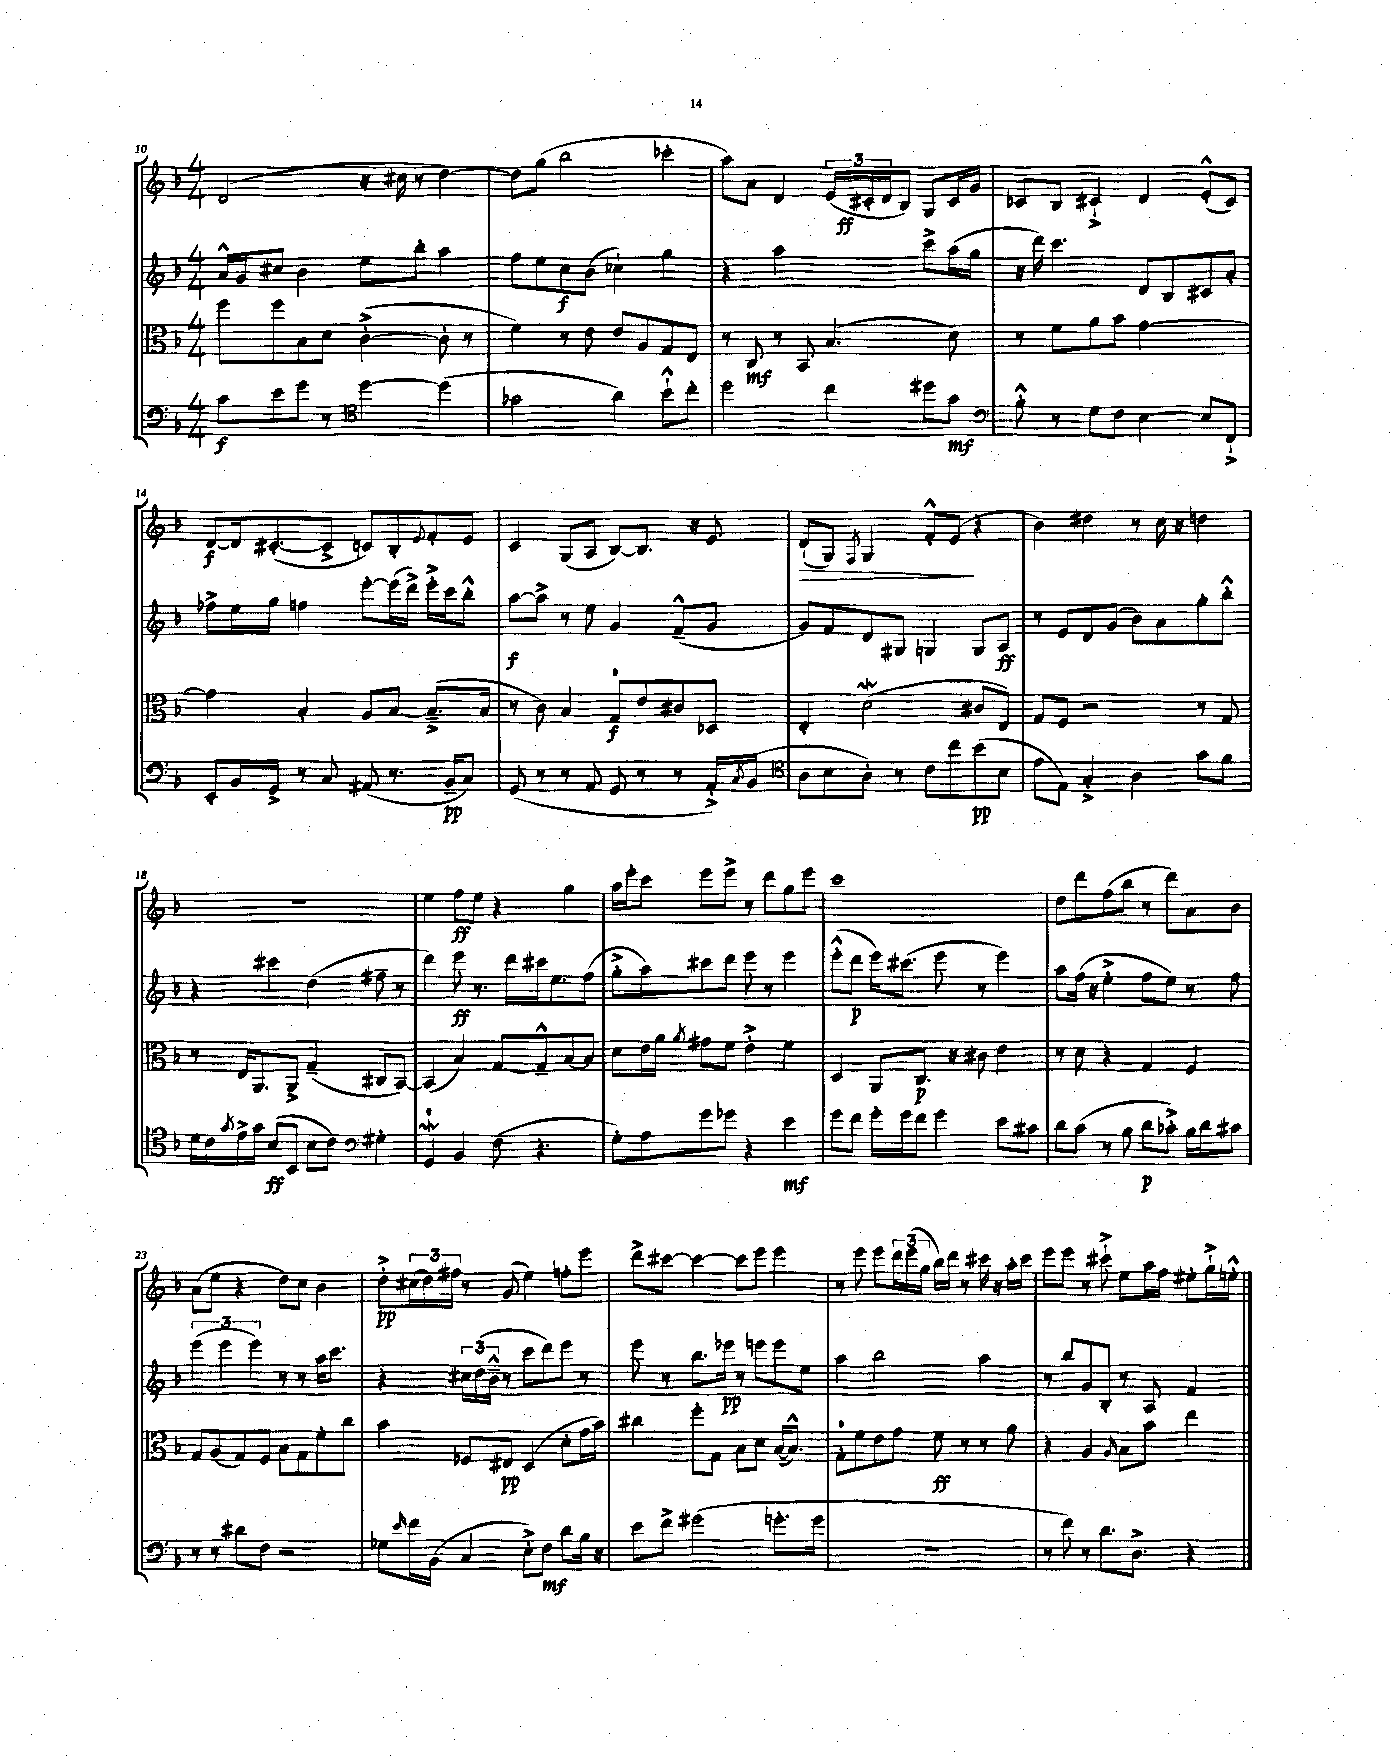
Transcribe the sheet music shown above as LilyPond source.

<<
\new StaffGroup <<
\new Staff = "s0" {
    \clef treble \key f \major \numericTimeSignature \time 4/4
    d'2( r16 cis''16 r8 d''4~) |
    d''8 g''8( bes''2 ces'''4-. |
    a''8) a'8 d'4 \tuplet 3/2 { e'16( cis'16-.\ff d'16 } bes8) g8 cis'16 g'16 |
    ces'8 bes8 cis'4-!-> d'4 e'8-.-^( cis'8) |
    d'8~\f d'16 cis'8.~-.( cis'8-> c'8) bes8-. \appoggiatura { e'8 } f'8-. e'8 |
    c'4 g8( a8 bes8~) bes8. r16 e'8 |
    d'8-!\>( g8) \acciaccatura { f8 } g4 f'8-.-^ e'8\!( r4 |
    bes'4) dis''4 r8 c''16 r16 d''4 |
    R1 |
    e''4 f''8\ff e''8 r4 g''4 |
    a''16 e'''16-. c'''8 e'''8 e'''8-> r8 d'''8 g''8 e'''8 |
    c'''1 |
    d''8 d'''8 f''8( bes''8 r8 d'''8) a'8 bes'8 |
    a'8( e''8 r4 d''8) c''8 bes'4 |
    d''8-.->\pp \tuplet 3/2 { cis''16( d''16) fis''16 } r8 g'8( e''4) f''8-. e'''8 |
    d'''8-> cis'''8~ cis'''4~ cis'''8 e'''8 e'''4 |
    r8 e'''8 e'''8 \tuplet 3/2 { d'''16 e'''16( g''16 } bes''16) d'''16 r8 cis'''16 r16 a''16-. cis'''16 |
    e'''8 e'''8 r8 cis'''8-!-> e''8 a''16 f''16 eis''8-. g''16-!-> e''16-.-^ \bar "|." |
}
\new Staff = "s1" {
    \clef treble \key f \major \numericTimeSignature \time 4/4
    a'16-^ g'16 cis''8 bes'4 e''8 bes''8-. a''4 |
    f''8 e''8 c''8\f bes'8( ces''4-!) g''4 |
    r4 a''2 c'''8-> a''16( g''16 |
    r16 d'''16) c'''4. d'8 bes8 cis'8 a'8-. |
    fes''8-> e''16 g''16 f''4 e'''8~-. e'''16( d'''16->) e'''16-.-> c'''16 bes''8-.-^ |
    a''8~\f a''8-> r8 e''8 g'4 f'8---^( g'8 |
    g'8) f'8 d'8 gis8 g4 g8 a8\ff |
    r8 e'8 d'8 g'8( bes'8) a'8 g''8-. bes''8-.-^ |
    r4 cis'''4 d''4( fis''8-- r8 |
    d'''4) e'''8\ff r8. d'''16 cis'''16 e''8. f''8( |
    g''8-.-> a''8) cis'''8 d'''8 e'''8 r8 e'''4 |
    e'''8-.-^( d'''8\p e'''16) cis'''8.( e'''8 r8 e'''4) |
    a''8 f''16( r16 e''4-.-> f''8 e''8) r8 f''8 |
    \tuplet 3/2 { e'''4( e'''4 e'''4) } r8 r8 a''16 c'''8. |
    r4 \tuplet 3/2 { cis''16 d''16( bes'16---^ } r8 c'''8 d'''8) e'''8 r8 |
    e'''8 r8 bes''8. ees'''16\pp r8 e'''8 e'''8 e''8 |
    a''4 bes''2 a''4 |
    r8 bes''8 g'8 bes8-. r8 a8 f'4 \bar "|." |
}
\new Staff = "s2" {
    \clef alto \key f \major \numericTimeSignature \time 4/4
    f''8 f''8 bes8 d'8 c'4~-.->( c'8-. r8 |
    f'4) r8 e'8 e'8 a8 g8 e8 |
    r8 c8\mf r8 bes,8 bes4.( d'8) |
    r8 f'8 a'8 bes'8 g'2~ |
    g'4 bes4-. a8 bes8~ bes8.--->( bes16 |
    r8 c'8) bes4 g8-0\f e'8 cis'8 des8 |
    e4-. d'2\mordent( cis'8 e8) |
    g8 f8 r2 r8 g8 |
    r8 e16 a,8. a,8-> g4--( cis8 bes,8~) |
    bes,4( bes4) g8~ g8---^ bes8~ bes8 |
    d'8 e'16 a'16 \acciaccatura { a'8 } gis'8 f'8 e'4-.-> f'4 |
    d4 a,8 c8.\p r16 cis'8 e'4 |
    r8 d'8 r4 g4 f4 |
    g8 a8( g8) f8 bes8 g8 f'8-. c''8 |
    bes'4 fes8 eis8\pp d4( d'8-. g'16 bes'16) |
    cis''4 f''8-. g8 bes8 d'8 bes16~( bes8.-^) |
    g8-0-. f'8 e'8 g'8 f'8\ff r8 r8 a'8 |
    r4 a4 \grace { a16 } bes8 bes'8 e''4 \bar "|." |
}
\new Staff = "s3" {
    \clef bass \key f \major \numericTimeSignature \time 4/4
    c'8\f e'8 g'8 r8 \clef tenor d''4~ d''4( |
    ges'2 a'4) bes'8-!-^ c''8-. |
    d''2 c''4 dis''8 g'8\mf |
    \clef bass bes8-.-^ r8 g8 f8 e4~ e8 f,8-!-> |
    e,8-. bes,16 g,16-> r8 c8 ais,8( r8. bes,16--\pp c8) |
    g,8( r8 r8 a,8 g,8 r8 r8 a,16-.->) \acciaccatura { c8 } bes,16( |
    \clef tenor a8 bes8 a8-.) r8 c'8 c''8 bes'8\pp( bes8 |
    e'8 e8) g4-.-> a4 g'8 f'8 |
    d'16 c'16 \acciaccatura { g'8 } e'16-> g'16 bes8\ff( bes,8 bes8 c'8) \clef bass gis4-. |
    g,4-0\mordent bes,4 f8( r4. |
    g8-.) a8 g'8 ges'8 r4 e'4\mf |
    g'8 f'8 g'16-. g'16 f'8 g'4 e'8 cis'8 |
    d'8 c'8( r8 bes8 d'8\p ces'8-.->) bes16 d'16 cis'8 |
    r8 r8 dis'8 f8 r2 |
    ges8 \grace { e'16 } f'16 bes,16( c4 e8-.->) f8\mf d'8 bes16 r16 |
    e'8 f'8-> gis'2( g'8.-. g'16 |
    R1 |
    r8 f'8) r8 d'8. d8.-> r4 \bar "|." |
}
>>
>>
\layout { \context { \Score currentBarNumber = #10 } }
